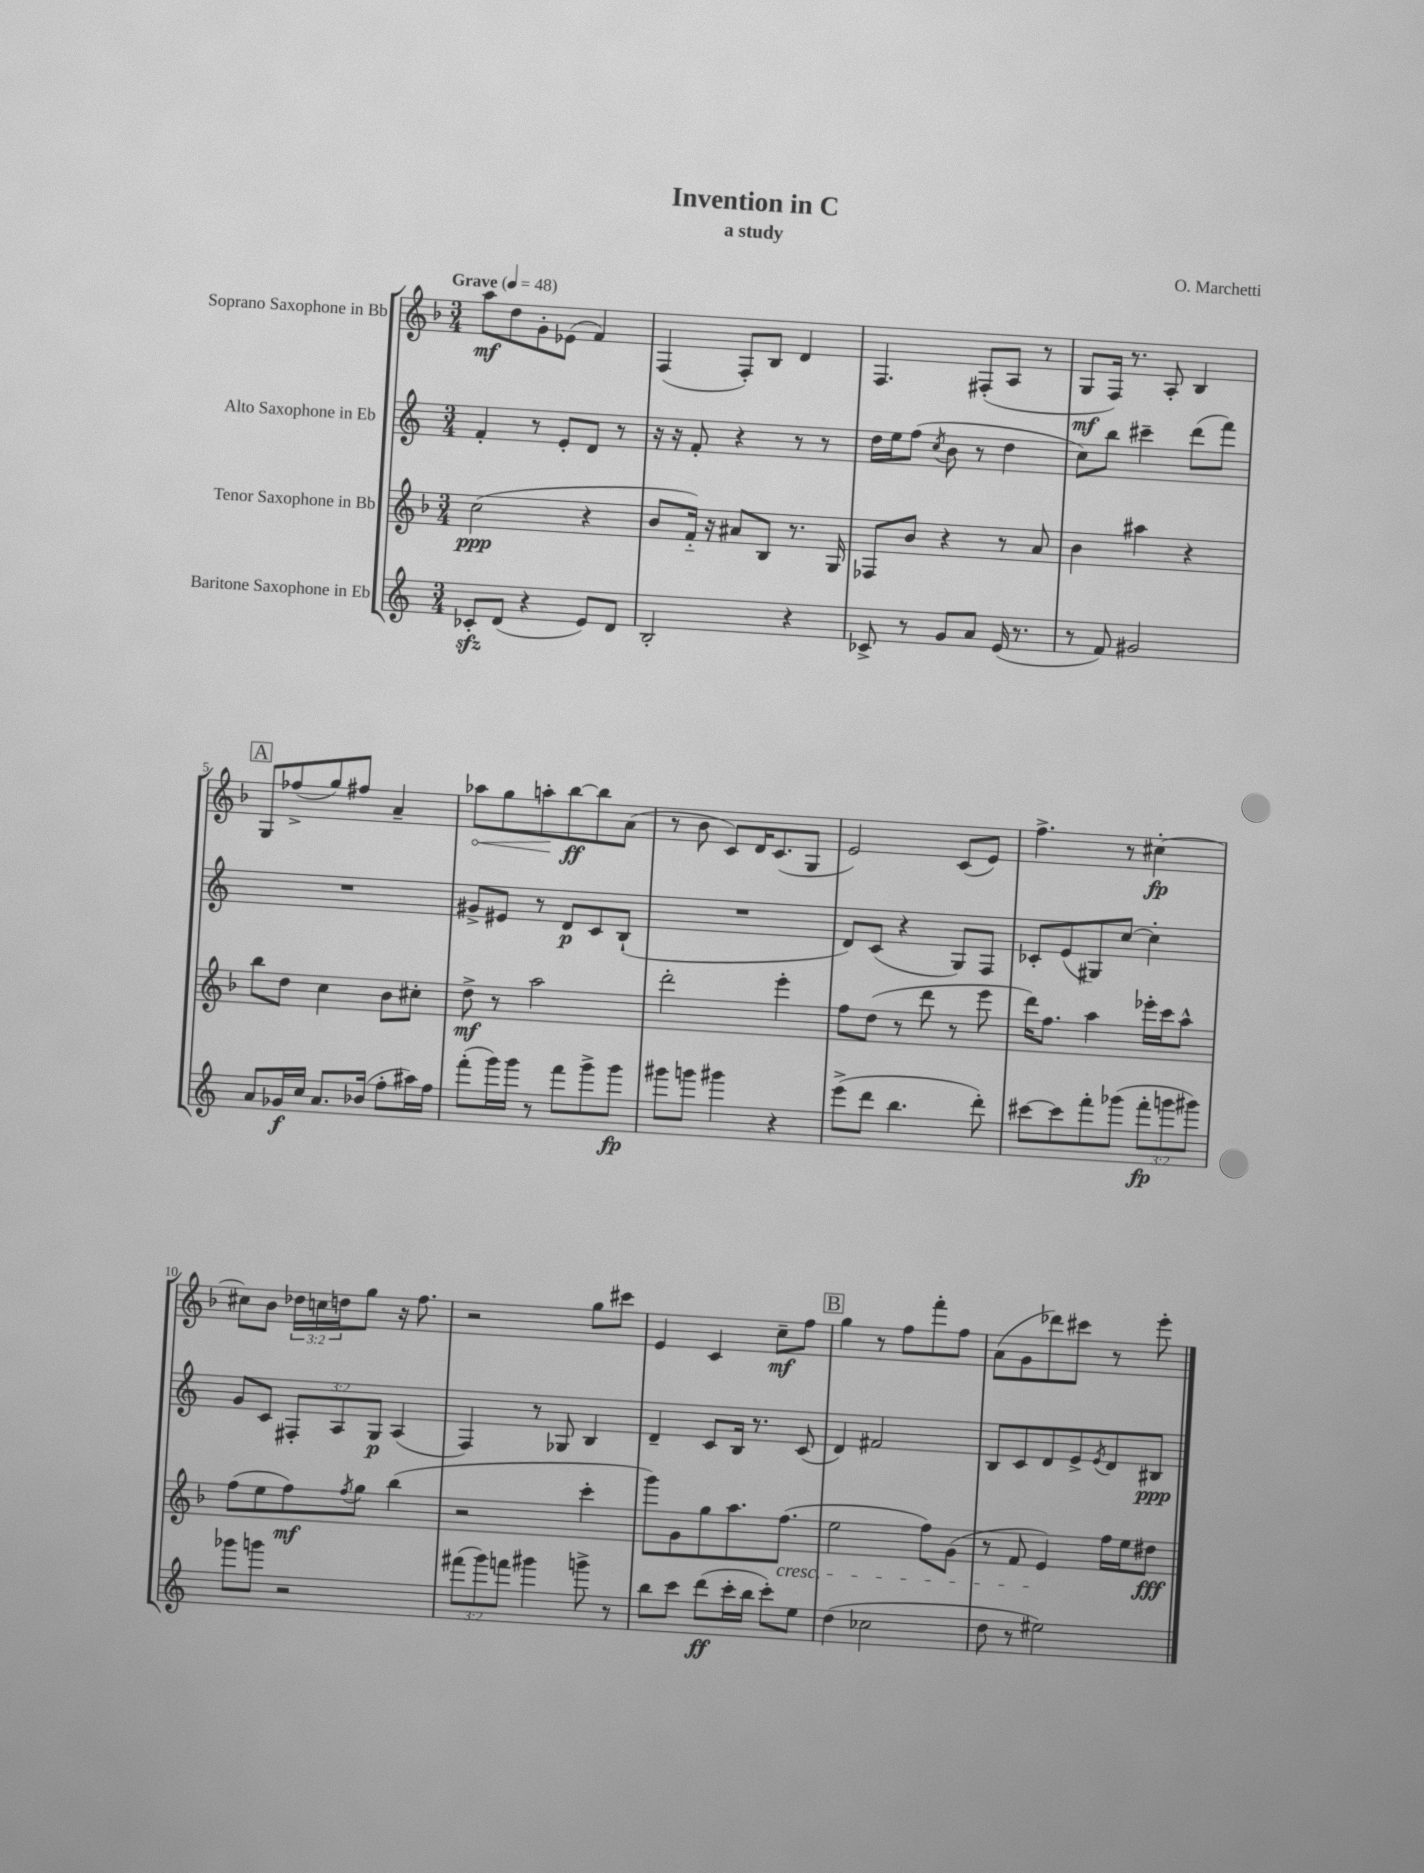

**kern	**kern	**kern	**kern
*staff4	*staff3	*staff2	*staff1
*clefG2	*clefG2	*clefG2	*clefG2
*k[]	*k[b-]	*k[]	*k[b-]
*M3/4	*M3/4	*M3/4	*M3/4
*MM48	*MM48	*MM48	*MM48
8c-'	(2cc	4f'	8aa
(8d	.	.	8dd
4r	.	8r	8g'
.	.	8e'	(8e-
8e)	4r	8d	4f)
8d	.	8r	.
=	=	=	=
2B'	8b-	16r	(4F
.	.	16r	.
.	16f'~)	8f'	.
.	16r	.	.
.	8a#	4r	8F')
.	8B-	.	8B-
4r	8.r	8r	4d
.	.	8r	.
.	16G	.	.
=	=	=	=
8c-^	8F-	16dd	4.F
.	.	16ee	.
8r	8b-	(8ff	.
.	.	8qcc	.
8g	4r	8b	.
8a	.	8r	(8F#'
(16e	8r	4dd	8A
8.r	.	.	.
.	8a	.	8r
=	=	=	=
8r	4b-	8cc)	8G
8f)	.	8bb	16F)
.	.	.	8.r
2g#	4aa#	4ccc#~	.
.	.	.	8A'
.	4r	(8ddd	4B-
.	.	8fff)	.
=	=	=	=
8a	8bb-	2.r	8G
16g-	8dd	.	(8ff-^
16cc	.	.	.
8.a	4cc	.	8gg)
.	.	.	8ff#
(16b-	.	.	.
8ff'	8b-	.	4a~
16aa#)	8cc#'	.	.
16ff	.	.	.
=	=	=	=
(8fff'	8dd^	8g#^	8aa-
16ggg)	8r	8e#	8gg
16ggg	.	.	.
8r	2aa	8r	8aa'
8fff	.	8d	[8bb-
8ggg^	.	8c	8bb-]
8ggg	.	(8B`	(8a
=	=	=	=
8ggg#	2ddd'	2.r	8r
8ggg	.	.	8b-
4ggg#	.	.	8c)
.	.	.	16d
.	.	.	(8.c
4r	4eee'	.	.
.	.	.	8G
=	=	=	=
(8eee^	8ff	8d)	2e)
8ddd	(8dd	(8c	.
4.bb	8r	4r	.
.	8ddd	.	.
.	8r	8G)	(8c
8ddd')	8eee	8F	8e)
=	=	=	=
[8ccc#	16ddd)	8c-'	4.ff^
.	8.ff	.	.
8ccc#]	.	(8e	.
8fff'	4aa	8G#)	.
(8ggg-	.	[8cc	8r
12fff'	16eee-'	4cc']	[4cc#'
.	16ccc	.	.
12ggg	.	.	.
.	8aa^^	.	.
12ggg#)	.	.	.
=	=	=	=
8ggg-	(8ff	8g	8cc#]
8ggg	8ee	8c	8b-
2r	8ff)	12F#'	24dd-
.	.	.	24cc
.	.	12A	24dd
.	8qff	.	.
.	8gg	.	8gg
.	.	12G	.
.	(4bb-	(4A	16r
.	.	.	8.ff
=	=	=	=
(12fff#	2r	4F)	2r
12ggg)	.	.	.
12fff	.	.	.
4ggg#	.	8r	.
.	.	8G-	.
8ggg^	4ccc'	4B	8gg
8r	.	.	8ccc#
=	=	=	=
8bb	8ggg)	4d~	4e
8ccc	8g	.	.
(8ddd	8gg	8c	4c
16ccc'	8.aa	16B	.
16bb	.	8.r	.
8ccc')	.	.	8cc~
.	(8.ff	.	.
8ee	.	(8c	8ff
=	=	=	=
(4dd	2ee	4d)	4gg
2cc-	.	2f#	8r
.	.	.	8ff
.	8ff)	.	8fff'
.	(8g	.	8ff
=	=	=	=
8dd	8r	8B	(8a
8r	8f	8c	8g
2ee#)	4e)	8d	8ddd-)
.	.	8e^	8ccc#
.	.	8qe	.
.	16ff	8d	8r
.	16ee	.	.
.	8dd#	8B#	8eee'
==	==	==	==
*-	*-	*-	*-
